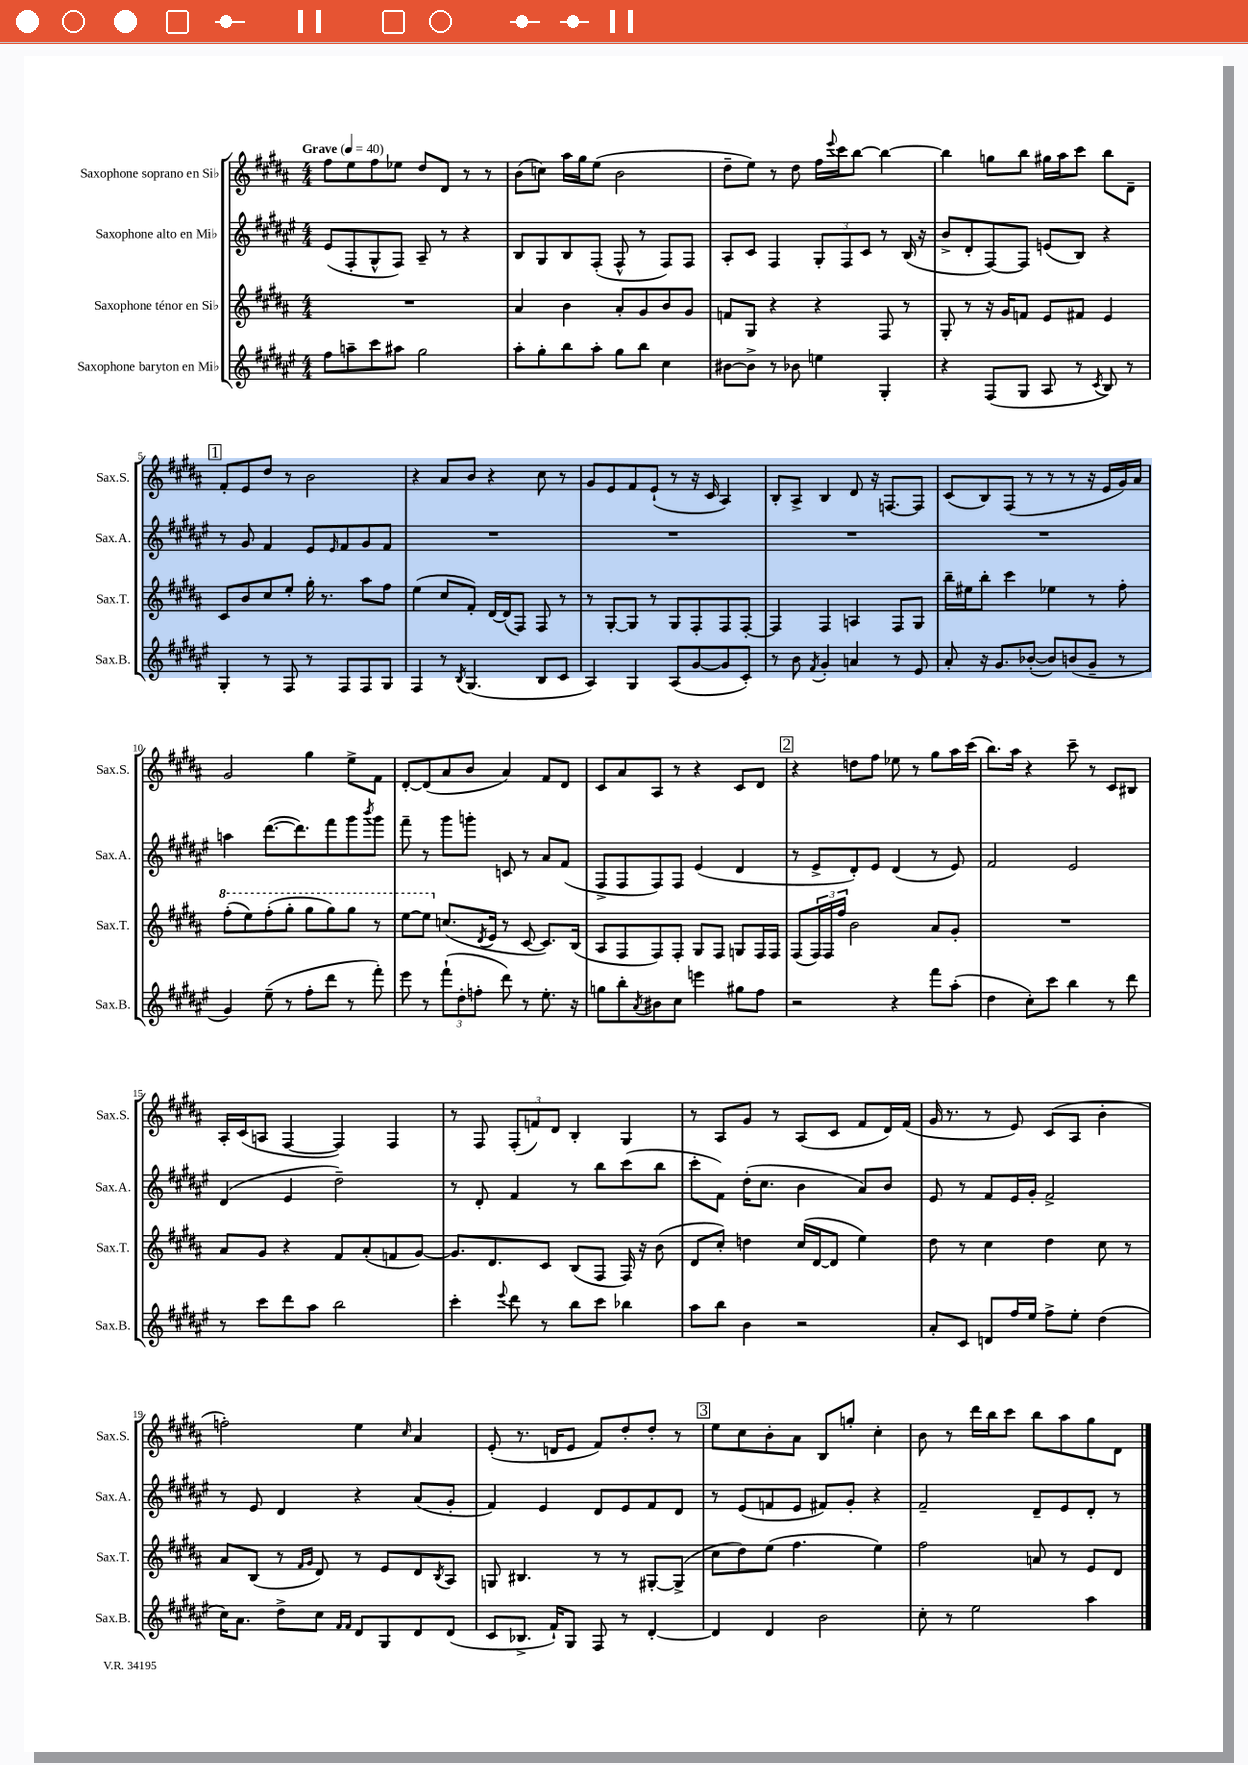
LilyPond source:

<<
\new StaffGroup <<
\new Staff = "s0" \with { instrumentName = "Saxophone soprano en Sib" shortInstrumentName = "Sax.S." } {
    \clef treble \key b \major \numericTimeSignature \time 4/4 \tempo "Grave" 4 = 40
    fis''8 e''8 fis''8 ees''8 dis''8 dis'8 r8 r8 |
    b'8( c''8) ais''16 gis''16 e''8( b'2 |
    dis''8-- e''8) r8 dis''8 fis''16 \appoggiatura { e'''8 } cis'''16 b''8~ b''4~ |
    b''4 g''8 b''8 gis''16 ais''16 cis'''8 b''8 dis'8-- |
    \mark \markup { \box "1" } fis'8-. e'8 dis''8 r8 b'2 |
    r4 ais'8 b'8 r4 cis''8 r8 |
    gis'8 e'8 fis'8 e'8-!( r8 r16 cis'16 ais4) |
    b8-. ais8-> b4 dis'8 r16 f8.~ f8 |
    cis'8( b8) fis8( r8 r8 r8 r16 e'16 gis'16) ais'16 |
    gis'2 gis''4 e''8-> fis'8 |
    dis'8~-. dis'8( ais'8 b'8 ais'4) fis'8 dis'8 |
    cis'8 ais'8 ais8 r8 r4 cis'8 dis'8 |
    \mark \markup { \box "2" } r4 d''8 fis''8 ees''8 r8 gis''8 ais''16 cis'''16( |
    b''8.) ais''16 r4 cis'''8-- r8 cis'8 bis8 |
    ais16-. cis'16( a8 fis4~ fis4) fis4 |
    r8 fis8 \tuplet 3/2 { fis8-.( f'8) dis'8 } b4-. gis4 |
    r8 ais8 gis'8 r8 ais8( cis'8 fis'8 dis'16) fis'16( |
    gis'16 r8. r8 e'8) cis'8( ais8 b'4-. |
    f''2-.) e''4 \grace { cis''16 } ais'4 |
    e'8-.( r8. d'16 e'8 fis'8) dis''8-. dis''8-. r8 |
    \mark \markup { \box "3" } e''8 cis''8 b'8-. ais'8 b8 g''8-. cis''4-. |
    b'8 r8 dis'''16 b''16 cis'''8 b''8 ais''8 gis''8 dis'8 \bar "|." |
}
\new Staff = "s1" \with { instrumentName = "Saxophone alto en Mib" shortInstrumentName = "Sax.A." } {
    \clef treble \key fis \major \numericTimeSignature \time 4/4
    eis'8( fis8-. gis8-^ fis8) ais8-- r8 r4 |
    b8 gis8 b8 fis8-.( fis8-^ r8 fis8) fis8 |
    ais8-. cis'8 fis4 \tuplet 3/2 { gis8-. fis8 cis'8 } r8 b16( r16 |
    b'8-> dis'8-. fis8~) fis8 e'8( b8) r4 |
    \mark \markup { \box "1" } r8 gis'8 fis'4 eis'8 \grace { eis'16 } fis'8 gis'8 fis'8 |
    R1 |
    R1 |
    R1 |
    R1 |
    a''4 dis'''8.~( dis'''8.) fis'''8 gis'''8 \acciaccatura { b'''8 } gis'''8 |
    fis'''8-- r8 gis'''8 g'''8-. c'8 r8 ais'8 fis'8( |
    fis8-> fis8 fis8) fis8 eis'4( dis'4 |
    \mark \markup { \box "2" } r8 eis'8-> dis'8-.) eis'8 dis'4( r8 eis'8) |
    fis'2 eis'2 |
    dis'4( eis'4 dis''2--) |
    r8 dis'8-. fis'4 r8 b''8 cis'''8( b''8 |
    cis'''8-. fis'8) dis''16-.( cis''8. b'4 ais'8) b'8 |
    eis'8 r8 fis'8 eis'16 gis'16-. fis'2-> |
    r8 eis'8 dis'4 r4 ais'8( gis'8-. |
    fis'4) eis'4 dis'8 eis'8 fis'8 dis'8 |
    \mark \markup { \box "3" } r8 eis'8( f'8 eis'8 fis'8) gis'8-. r4 |
    fis'2-- dis'8-- eis'8 dis'8-. r8 \bar "|." |
}
\new Staff = "s2" \with { instrumentName = "Saxophone ténor en Sib" shortInstrumentName = "Sax.T." } {
    \clef treble \key b \major \numericTimeSignature \time 4/4
    R1 |
    ais'4 b'4 ais'8-. gis'8 b'8 gis'8 |
    f'8 gis8 r4 r4 fis8 r8 |
    gis8-. r8 r16 gis'16 f'8 e'8 fis'8 e'4 |
    \mark \markup { \box "1" } cis'8 b'8 cis''8 e''8-. gis''16-. r8. ais''8 fis''8 |
    e''4( cis''8 fis'8-.) dis'16~ dis'16( fis8) fis8 r8 |
    r8 gis8~-. gis8 r8 gis8 fis8-. fis8 fis8~-. |
    fis4 fis4 a4 fis8 gis8 |
    b''16-- eis''16 b''8-. cis'''4 ees''4 r8 fis''8-. |
    \ottava #1 fis'''8-.( e'''8) fis'''8-.( gis'''8-. gis'''8 gis'''8) gis'''8 r8 |
    e'''8~ e'''8 \ottava #0 c''8.( \acciaccatura { dis'8 } e'16 r8 cis'8~ cis'8.) b16( |
    ais8 fis8 fis8) fis8-. gis8 fis8 g8 fis16 fis16 |
    \mark \markup { \box "2" } fis8( \tuplet 3/2 { fis16) fis16 fis''16 } b'2 ais'8 gis'8-. |
    R1 |
    ais'8 gis'8 r4 fis'8 ais'8-.( f'8 gis'8~) |
    gis'8. dis'8. cis'8 b8( fis8 fis16) r16 b'8( |
    dis'8 cis''8-.) d''4 cis''16( dis'16~ dis'8 e''4) |
    dis''8 r8 cis''4 dis''4 cis''8 r8 |
    ais'8 b8( r8 \grace { fis'16 gis'16 } dis'8) r8 e'8 dis'8 \acciaccatura { b8 } ais8 |
    g8 bis4. r8 r8 gis8~-. gis8->( |
    \mark \markup { \box "3" } cis''8 dis''8) e''8( fis''4. e''4) |
    fis''2 a'8 r8 e'8 dis'8 \bar "|." |
}
\new Staff = "s3" \with { instrumentName = "Saxophone baryton en Mib" shortInstrumentName = "Sax.B." } {
    \clef treble \key fis \major \numericTimeSignature \time 4/4
    fis''8 a''8-- cis'''8 ais''8 gis''2 |
    ais''8-. gis''8-. b''8 ais''8-. gis''8 b''8 cis''4 |
    bis'8~ bis'8-> r8 bes'8 e''4 gis4-. |
    r4 fis8( gis8 ais8 r8 \acciaccatura { cis'8 } b8) r8 |
    \mark \markup { \box "1" } gis4-. r8 fis8 r8 fis8 fis8 gis8 |
    fis4 r8 \acciaccatura { b8 } gis4.( b8 cis'8 |
    ais4) gis4 ais8( gis'8~ gis'8 cis'8-.) |
    r8 b'8 \acciaccatura { fis'8 } gis'4-. a'4 r8 eis'8 |
    ais'8-. r16 gis'8. bes'8~-.( bes'8) b'8( gis'8-- r8 |
    gis'4) eis''8--( r8 fis''8-. dis'''8 r8 fis'''8-.) |
    eis'''8 r8 \tuplet 3/2 { fis'''8-!( dis''8-. f''8-. } dis'''8) r8 eis''8.-. r16 |
    g''8 b''8-. \acciaccatura { ais'8 } bis'8 cis''8 e'''4 gis''8 fis''8 |
    \mark \markup { \box "2" } r2 r4 fis'''8 ais''8-.( |
    dis''4 cis''8-.) cis'''8 b''4 r8 dis'''8 |
    r8 cis'''8 dis'''8 ais''8 b''2 |
    cis'''4-. \appoggiatura { eis'''8 } dis'''8 r8 b''8 cis'''8 bes''4 |
    ais''8 b''8 b'4 r2 |
    ais'8-. cis'8 d'8 fis''16 eis''16 fis''8-> eis''8-. dis''4( |
    cis''16) ais'8. dis''8-> cis''8 \grace { fis'16 fis'16 } dis'8 gis8 dis'8 dis'8( |
    cis'8 bes8.-> fis'16-!) gis8 fis8 r8 dis'4~-. |
    \mark \markup { \box "3" } dis'4 dis'4 b'2 |
    cis''8-. r8 eis''2 ais''4 \bar "|." |
}
>>
>>
